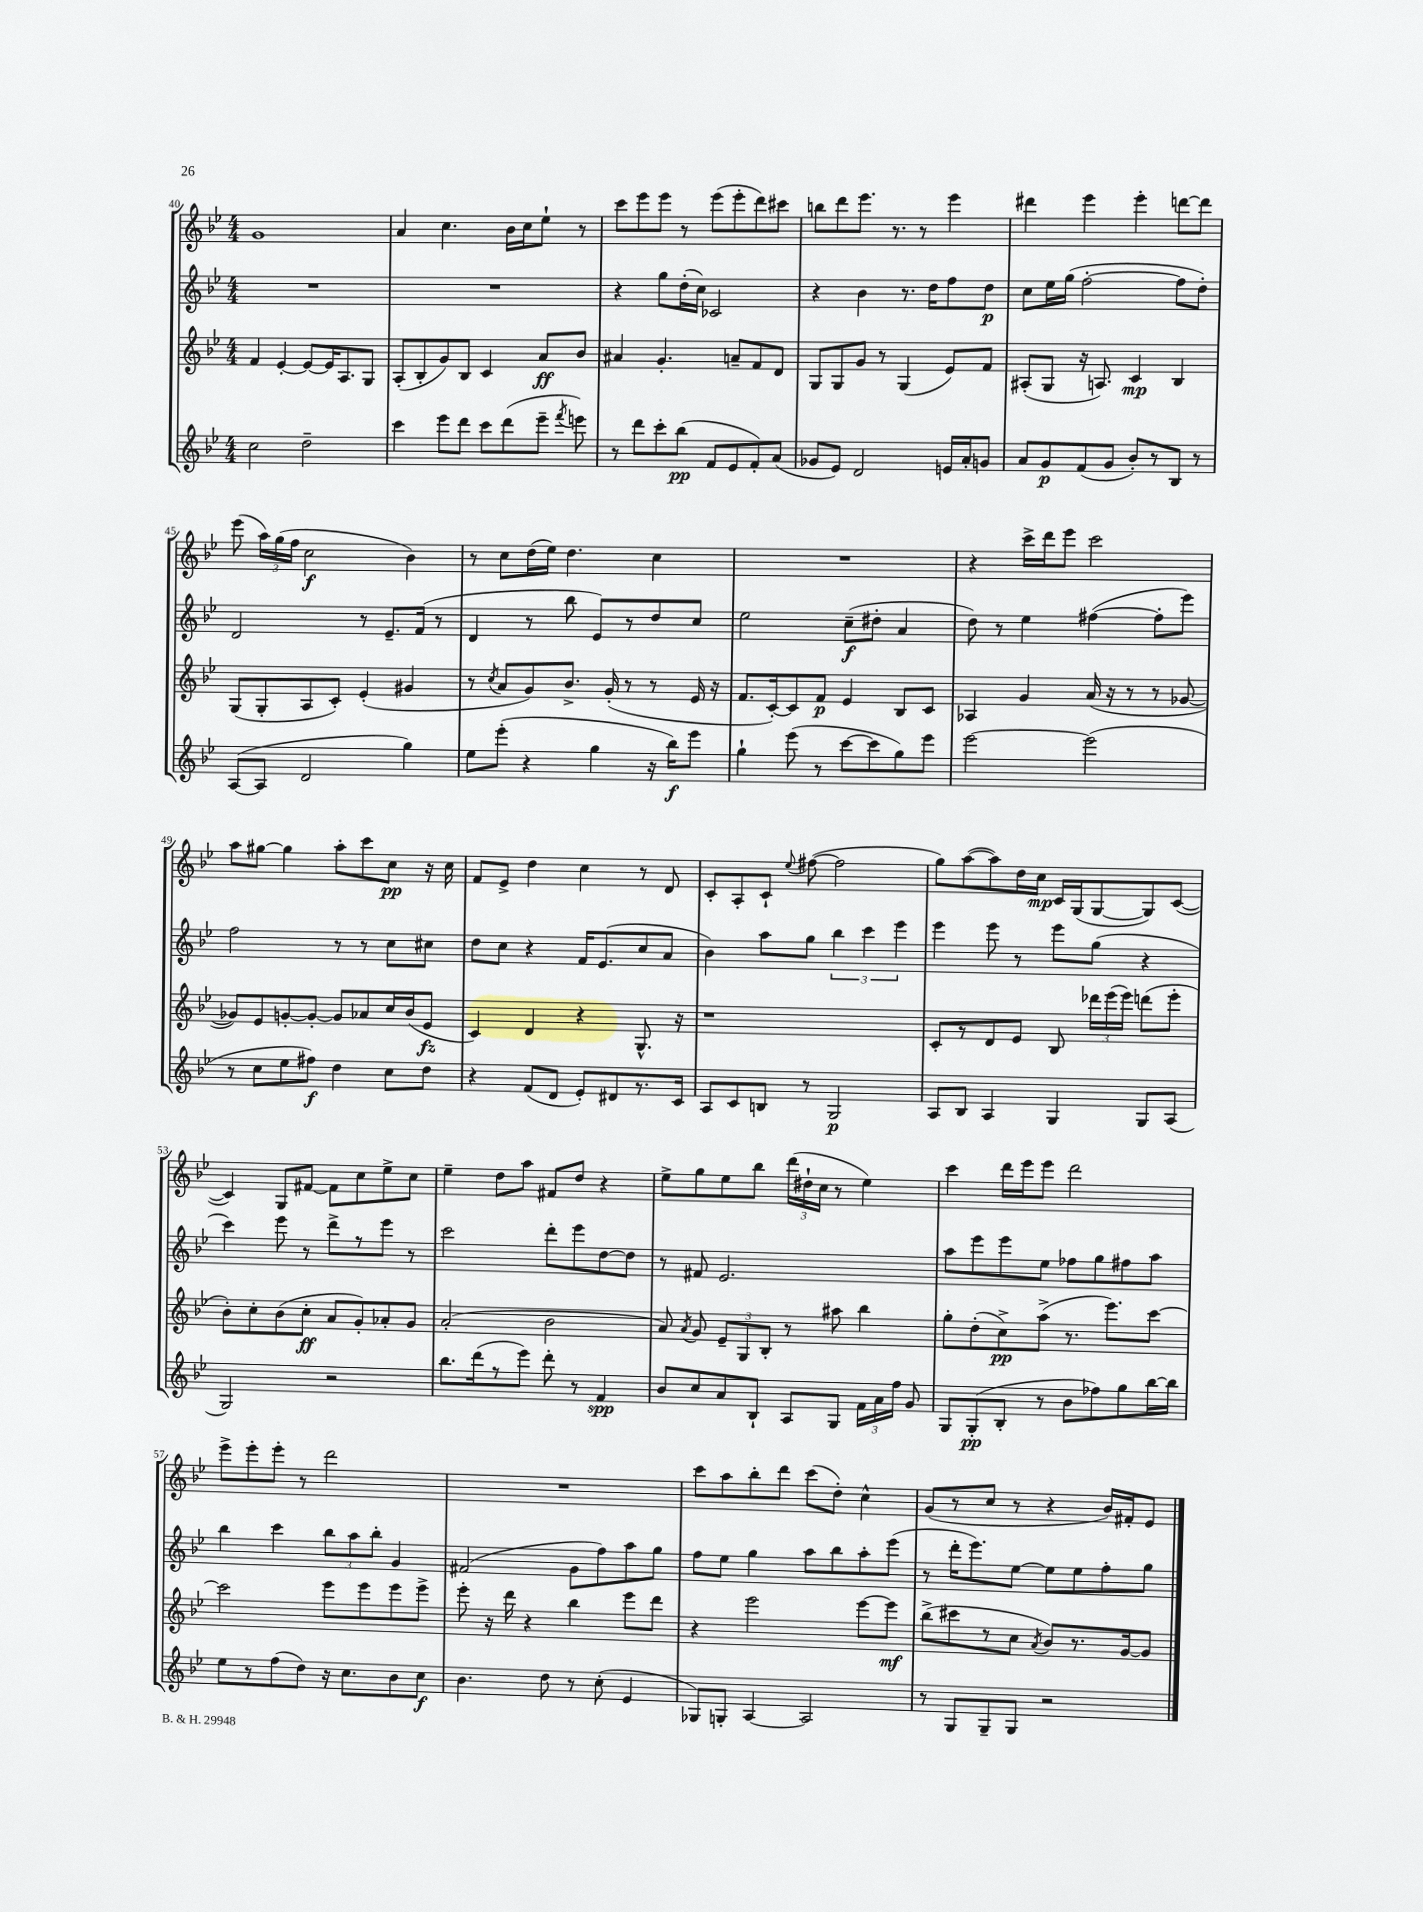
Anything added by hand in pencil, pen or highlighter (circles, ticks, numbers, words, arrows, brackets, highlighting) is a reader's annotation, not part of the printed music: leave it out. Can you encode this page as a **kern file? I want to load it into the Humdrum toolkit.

**kern	**dynam	**kern	**dynam	**kern	**dynam	**kern	**dynam
*part4	*part4	*part3	*part3	*part2	*part2	*part1	*part1
*staff4	*staff4	*staff3	*staff3	*staff2	*staff2	*staff1	*staff1
*clefG2	*	*clefG2	*	*clefG2	*	*clefG2	*
*k[b-e-]	*	*k[b-e-]	*	*k[b-e-]	*	*k[b-e-]	*
*M4/4	*	*M4/4	*	*M4/4	*	*M4/4	*
=40	=40	=40	=40	=40	=40	=40	=40
2cc\	.	4f/	.	1r	.	1g	.
.	.	[4e-'/	.	.	.	.	.
2dd~\	.	8e-/L_	.	.	.	.	.
.	.	16e-/K]	.	.	.	.	.
.	.	8.A/	.	.	.	.	.
.	.	8G/J	.	.	.	.	.
=41	=41	=41	=41	=41	=41	=41	=41
4ccc\	.	(8A'/L	.	1r	.	4a/	.
.	.	8B-'/	.	.	.	.	.
8eee-\L	.	8g/)	.	.	.	4.cc\	.
8ddd\J	.	8B-/J	.	.	.	.	.
8ccc\L	.	4c/	.	.	.	.	.
(8ddd\	.	.	.	.	.	16b-\LL	.
.	.	.	.	.	.	16cc\J	.
8eee-~\J	.	8a/L	ff	.	.	8ee-`\J	.
8qfff/	.	.	.	.	.	.	.
8eeen\)	.	8b-/J	.	.	.	8r	.
=42	=42	=42	=42	=42	=42	=42	=42
8r	.	4a#X/	.	4r	.	8ccc\L	.
8ddd\L	.	.	.	.	.	8eee-\	.
8ccc'\	.	4.g'/	.	8gg\L	.	8eee-\J	.
(8bb-\J	pp	.	.	(16dd'\L	.	8r	.
.	.	.	.	16cc\JJ)	.	.	.
8f/L	.	.	.	2c-X/	.	(8eee-\L	.
8e-/	.	8an~/L	.	.	.	8eee-'\	.
8f'/)	.	8f/	.	.	.	8ddd\)	.
(8a/J	.	8d/J	.	.	.	8ccc#X\J	.
=43	=43	=43	=43	=43	=43	=43	=43
8g-X/L	.	8G/L	.	4r	.	8bbn\L	.
8e-/J)	.	8G/	.	.	.	8ddd\	.
2d/	.	8g/J	.	4b-\	.	8.eee-\J	.
.	.	8r	.	.	.	.	.
.	.	.	.	.	.	8.r	.
.	.	(4G/	.	8.r	.	.	.
.	.	.	.	.	.	8r	.
.	.	.	.	16dd\KL	.	.	.
16en/LL	.	8e-/L)	.	8ff\	.	4eee-\	.
16a'/J	.	.	.	.	.	.	.
8gn/J	.	8f/J	.	8dd\J	p	.	.
=44	=44	=44	=44	=44	=44	=44	=44
8a/L	.	(8A#X'/L	.	8cc\L	.	4ddd#X\	.
8g/	p	8G/J	.	16ee-\L	.	.	.
.	.	.	.	(16gg\JJ	.	.	.
(8f/	.	16r	.	[2ff'\	.	4eee-\	.
.	.	8.An/)	.	.	.	.	.
8g/J	.	.	.	.	.	.	.
8b-'/L)	.	4c/	mp	.	.	4eee-'\	.
8r	.	.	.	.	.	.	.
8B-/J	.	4B-/	.	8ff\L]	.	[8dddn\L	.
8r	.	.	.	8dd'\J)	.	8ddd\J]	.
!!LO:LB:g=z
=45	=45	=45	=45	=45	=45	=45	=45
([8A/L	.	(8G/L	.	2d/	.	(8eee-\	.
8A/J]	.	8G'/	.	.	.	24aa\LL)	.
.	.	.	.	.	.	(24gg\	.
.	.	.	.	.	.	24ff\JJ	.
2d/	.	8A/	.	.	.	2cc\	f
.	.	8c'/J)	.	.	.	.	.
.	.	(4e-'/	.	8r	.	.	.
.	.	.	.	8.e-~/L	.	.	.
4gg\)	.	4g#X/	.	.	.	4b-\)	.
.	.	.	.	(16f/Jk	.	.	.
.	.	.	.	8r	.	.	.
=46	=46	=46	=46	=46	=46	=46	=46
8ee-\L	.	8r	.	4d/	.	8r	.
.	.	8qcc/	.	.	.	.	.
(8eee-'\J	.	8a/L	.	.	.	8cc\L	.
4r	.	8g/)	.	8r	.	(16dd\L	.
.	.	.	.	.	.	16ee-\JJ)	.
.	.	8.b-^/J	.	8bb-\	.	4.dd\	.
4gg\	.	.	.	8e-/L)	.	.	.
.	.	(16g'/	.	.	.	.	.
.	.	8r	.	8r	.	.	.
16r	.	8r	.	8dd/	.	4cc\	.
16bb-\KL)	f	.	.	.	.	.	.
8eee-\J	.	16e-/	.	8cc/J	.	.	.
.	.	16r	.	.	.	.	.
=47	=47	=47	=47	=47	=47	=47	=47
4gg`\	.	8.f/L	.	2ee-\	.	1r	.
.	.	[16c'/k)	.	.	.	.	.
(8eee-\	.	8c/]	.	.	.	.	.
8r	.	8f/J	p	.	.	.	.
[8ccc\L	.	4e-/	.	(8cc~\L	f	.	.
8ccc\]	.	.	.	8dd#X'\J	.	.	.
8gg\)	.	8B-/L	.	4a/	.	.	.
8eee-\J	.	8c/J	.	.	.	.	.
=48	=48	=48	=48	=48	=48	=48	=48
[2eee-\	.	4A-X/	.	8dd\)	.	4r	.
.	.	.	.	8r	.	.	.
.	.	4g/	.	4ee-\	.	16ccc^\LL	.
.	.	.	.	.	.	16ddd\J	.
.	.	.	.	.	.	8eee-\J	.
(2eee-\]	.	(16a/	.	([4ff#X\	.	2ccc\	.
.	.	16r	.	.	.	.	.
.	.	8r	.	.	.	.	.
.	.	8r	.	8ff#'\L]	.	.	.
.	.	[8g-X/	.	8eee-\J)	.	.	.
!!LO:LB:g=z
=49	=49	=49	=49	=49	=49	=49	=49
8r	.	8g-X/L])	.	2ff\	.	8aa\L	.
8cc\L	.	8e-/	.	.	.	[8gg#X\J	.
8ee-\	.	[8gn'/	.	.	.	4gg#\]	.
8ff#X\J)	f	8g'/J_	.	.	.	.	.
4dd\	.	8g/L]	.	8r	.	8aa'\L	.
.	.	8a-X/	.	8r	.	8ccc\	.
8cc\L	.	16cc/L	.	8cc\L	.	8cc\J	pp
.	.	(16b-/J	.	.	.	.	.
8dd\J	.	8e-/J	fz	8cc#X\J	.	16r	.
.	.	.	.	.	.	16cc\	.
=50	=50	=50	=50	=50	=50	=50	=50
4r	.	4c/)	.	8dd\L	.	8f/L	.
.	.	.	.	8cc\J	.	8e-^/J	.
(8f/L	.	4d/	.	4r	.	4dd\	.
8d/J	.	.	.	.	.	.	.
8e-'/L)	.	4r	.	16f/KL	.	4cc\	.
.	.	.	.	(8.e-/	.	.	.
8d#X/	.	.	.	.	.	.	.
8.r	.	8.G^^/	.	8cc/	.	8r	.
.	.	.	.	8a/J	.	8d/	.
16c/Jk	.	16r	.	.	.	.	.
=51	=51	=51	=51	=51	=51	=51	=51
8A/L	.	1r	.	4b-\)	.	8c'/L	.
8c/	.	.	.	.	.	8A'/	.
8Bn/J	.	.	.	8aa\L	.	8c`/J	.
.	.	.	.	.	.	8qqee-/	.
8r	.	.	.	8gg\J	.	([8ff#X\	.
2G/	p	.	.	6bb-\	.	2ff#\]	.
.	.	.	.	6ccc\	.	.	.
.	.	.	.	6eee-\	.	.	.
=52	=52	=52	=52	=52	=52	=52	=52
8A/L	.	8c'/L	.	4eee-\	.	8gg\L)	.
8B-/J	.	8r	.	.	.	([8aa\	.
4A/	.	8d/	.	8eee-\	.	8aa\])	.
.	.	8e-/J	.	8r	.	16dd\L	.
.	.	.	.	.	.	16cc\JJ	mp
4G/	.	8B-/	.	8eee-\L	.	16c/LL	.
.	.	.	.	.	.	(16G/J	.
.	.	24ddd-X\LL	.	(8gg\J	.	[8G/	.
.	.	(24eee-\	.	.	.	.	.
.	.	24eee-\JJ)	.	.	.	.	.
8G/L	.	(8dddn\L	.	4r	.	8G/])	.
(8A/J	.	8eee-'\J	.	.	.	([8c/J	.
!!LO:LB:g=z
=53	=53	=53	=53	=53	=53	=53	=53
2G/)	.	8b-'\L)	.	4ccc\)	.	4c/])	.
.	.	8cc'\	.	.	.	.	.
.	.	(8b-\	.	8eee-\	.	8G/L	.
.	.	8cc'\J	ff	8r	.	[8f#X/J	.
2r	.	8a/L	.	8ddd^\L	.	8f#\L]	.
.	.	8g'/)	.	8r	.	8cc\	.
.	.	8a-X'/	.	8eee-\J	.	8ee-^\	.
.	.	8g/J	.	8r	.	8cc\J	.
=54	=54	=54	=54	=54	=54	=54	=54
8.bb-\L	.	(2a'/	.	2ccc\	.	4ee-~\	.
(16ddd\k	.	.	.	.	.	.	.
8r	.	.	.	.	.	8dd\L	.
8eee-\J)	.	.	.	.	.	8aa\J	.
8ddd'\	.	2b-\	.	8ddd'\L	.	8f#X/L	.
8r	.	.	.	8eee-\	.	8dd/J	.
4f/	spp	.	.	[8dd\	.	4r	.
.	.	.	.	8dd\J]	.	.	.
=55	=55	=55	=55	=55	=55	=55	=55
8b-/L	.	8a/)	.	8r	.	8ee-^\L	.
.	.	8qa/	.	.	.	.	.
8cc/	.	8g/	.	8f#X/	.	8gg\	.
8a/	.	12e-~/L	.	2.e-/	.	8ee-\	.
.	.	12G/	.	.	.	.	.
8B-`/J	.	.	.	.	.	8bb-\J	.
.	.	12B-'/J	.	.	.	.	.
8A/L	.	8r	.	.	.	(24ddd\LL	.
.	.	.	.	.	.	24dd#X`\	.
.	.	.	.	.	.	24cc\JJ	.
8G/J	.	8aa#X\	.	.	.	8r	.
24f\LL	.	4bb-\	.	.	.	4ee-\)	.
24a\	.	.	.	.	.	.	.
24ff\JJ	.	.	.	.	.	.	.
8g/	.	.	.	.	.	.	.
=56	=56	=56	=56	=56	=56	=56	=56
8G/L	.	8gg'\L	.	8aa\L	.	4ccc\	.
(8G'/	pp	(8dd'\	.	8eee-\	.	.	.
8B-'/J	.	8cc^\)	pp	8eee-\	.	16ddd\LL	.
.	.	.	.	.	.	16eee-\J	.
8r	.	(8aa^\J	.	8ee-\J	.	8eee-\J	.
8b-\L	.	8.r	.	8ff-X\L	.	2ddd\	.
8ff-X\)	.	.	.	8gg\	.	.	.
.	.	8.eee-\L)	.	.	.	.	.
8gg\	.	.	.	8ff#X\	.	.	.
[16bb-\L	.	[8ccc\J	.	8aa\J	.	.	.
16bb-\JJ]	.	.	.	.	.	.	.
!!LO:LB:g=z
=57	=57	=57	=57	=57	=57	=57	=57
8ee-\L	.	2ccc\]	.	4bb-\	.	8eee-^\L	.
8r	.	.	.	.	.	8eee-'\	.
(8ff\	.	.	.	4ccc\	.	8eee-'\J	.
8dd\J)	.	.	.	.	.	8r	.
16r	.	8eee-\L	.	12bb-\L	.	2ddd\	.
8.cc\L	.	.	.	.	.	.	.
.	.	.	.	12aa\	.	.	.
.	.	8eee-\	.	.	.	.	.
.	.	.	.	12bb-'\J	.	.	.
8b-\	.	8eee-\	.	4g/	.	.	.
8cc\J	f	8eee-^\J	.	.	.	.	.
=58	=58	=58	=58	=58	=58	=58	=58
4.b-\	.	8eee-'\	.	(2f#X/	.	1r	.
.	.	16r	.	.	.	.	.
.	.	16ddd\	.	.	.	.	.
.	.	4r	.	.	.	.	.
8dd\	.	.	.	.	.	.	.
8r	.	4bb-\	.	8g\L	.	.	.
(8cc'\	.	.	.	8ff\)	.	.	.
4e-/	.	8eee-\L	.	8aa\	.	.	.
.	.	8ddd\J	.	8gg\J	.	.	.
=59	=59	=59	=59	=59	=59	=59	=59
8G-X/L)	.	4r	.	8ff\L	.	8ccc\L	.
8Gn'/J	.	.	.	8ee-\J	.	8aa\	.
[4A/	.	2eee-\	.	4gg\	.	8bb-'\	.
.	.	.	.	.	.	8ddd\J	.
2A/]	.	.	.	8aa\L	.	(8ccc\L	.
.	.	.	.	8bb-\	.	8dd'\J)	.
.	.	[8eee-\L	.	8aa'\	.	4cc^^\	.
.	.	8eee-\J]	mf	(8eee-\J	.	.	.
=60	=60	=60	=60	=60	=60	=60	=60
8r	.	(8bb-^\L	.	8r	.	(8g/L	.
8G/L	.	8ccc#X\	.	16ddd'\KL	.	8r	.
.	.	.	.	8.eee-\)	.	.	.
8G~/	.	8r	.	.	.	8cc/J	.
8G/J	.	8cc\J	.	[8ee-\J	.	8r	.
.	.	8qa/	.	.	.	.	.
2r	.	8b-/L)	.	8ee-\L]	.	4r	.
.	.	8.r	.	8ee-\	.	.	.
.	.	.	.	8ff'\	.	16b-/LL)	.
.	.	[16g/k	.	.	.	16f#X'/J	.
.	.	8g/J]	.	8gg\J	.	8e-/J	.
==	==	==	==	==	==	==	==
*-	*-	*-	*-	*-	*-	*-	*-
